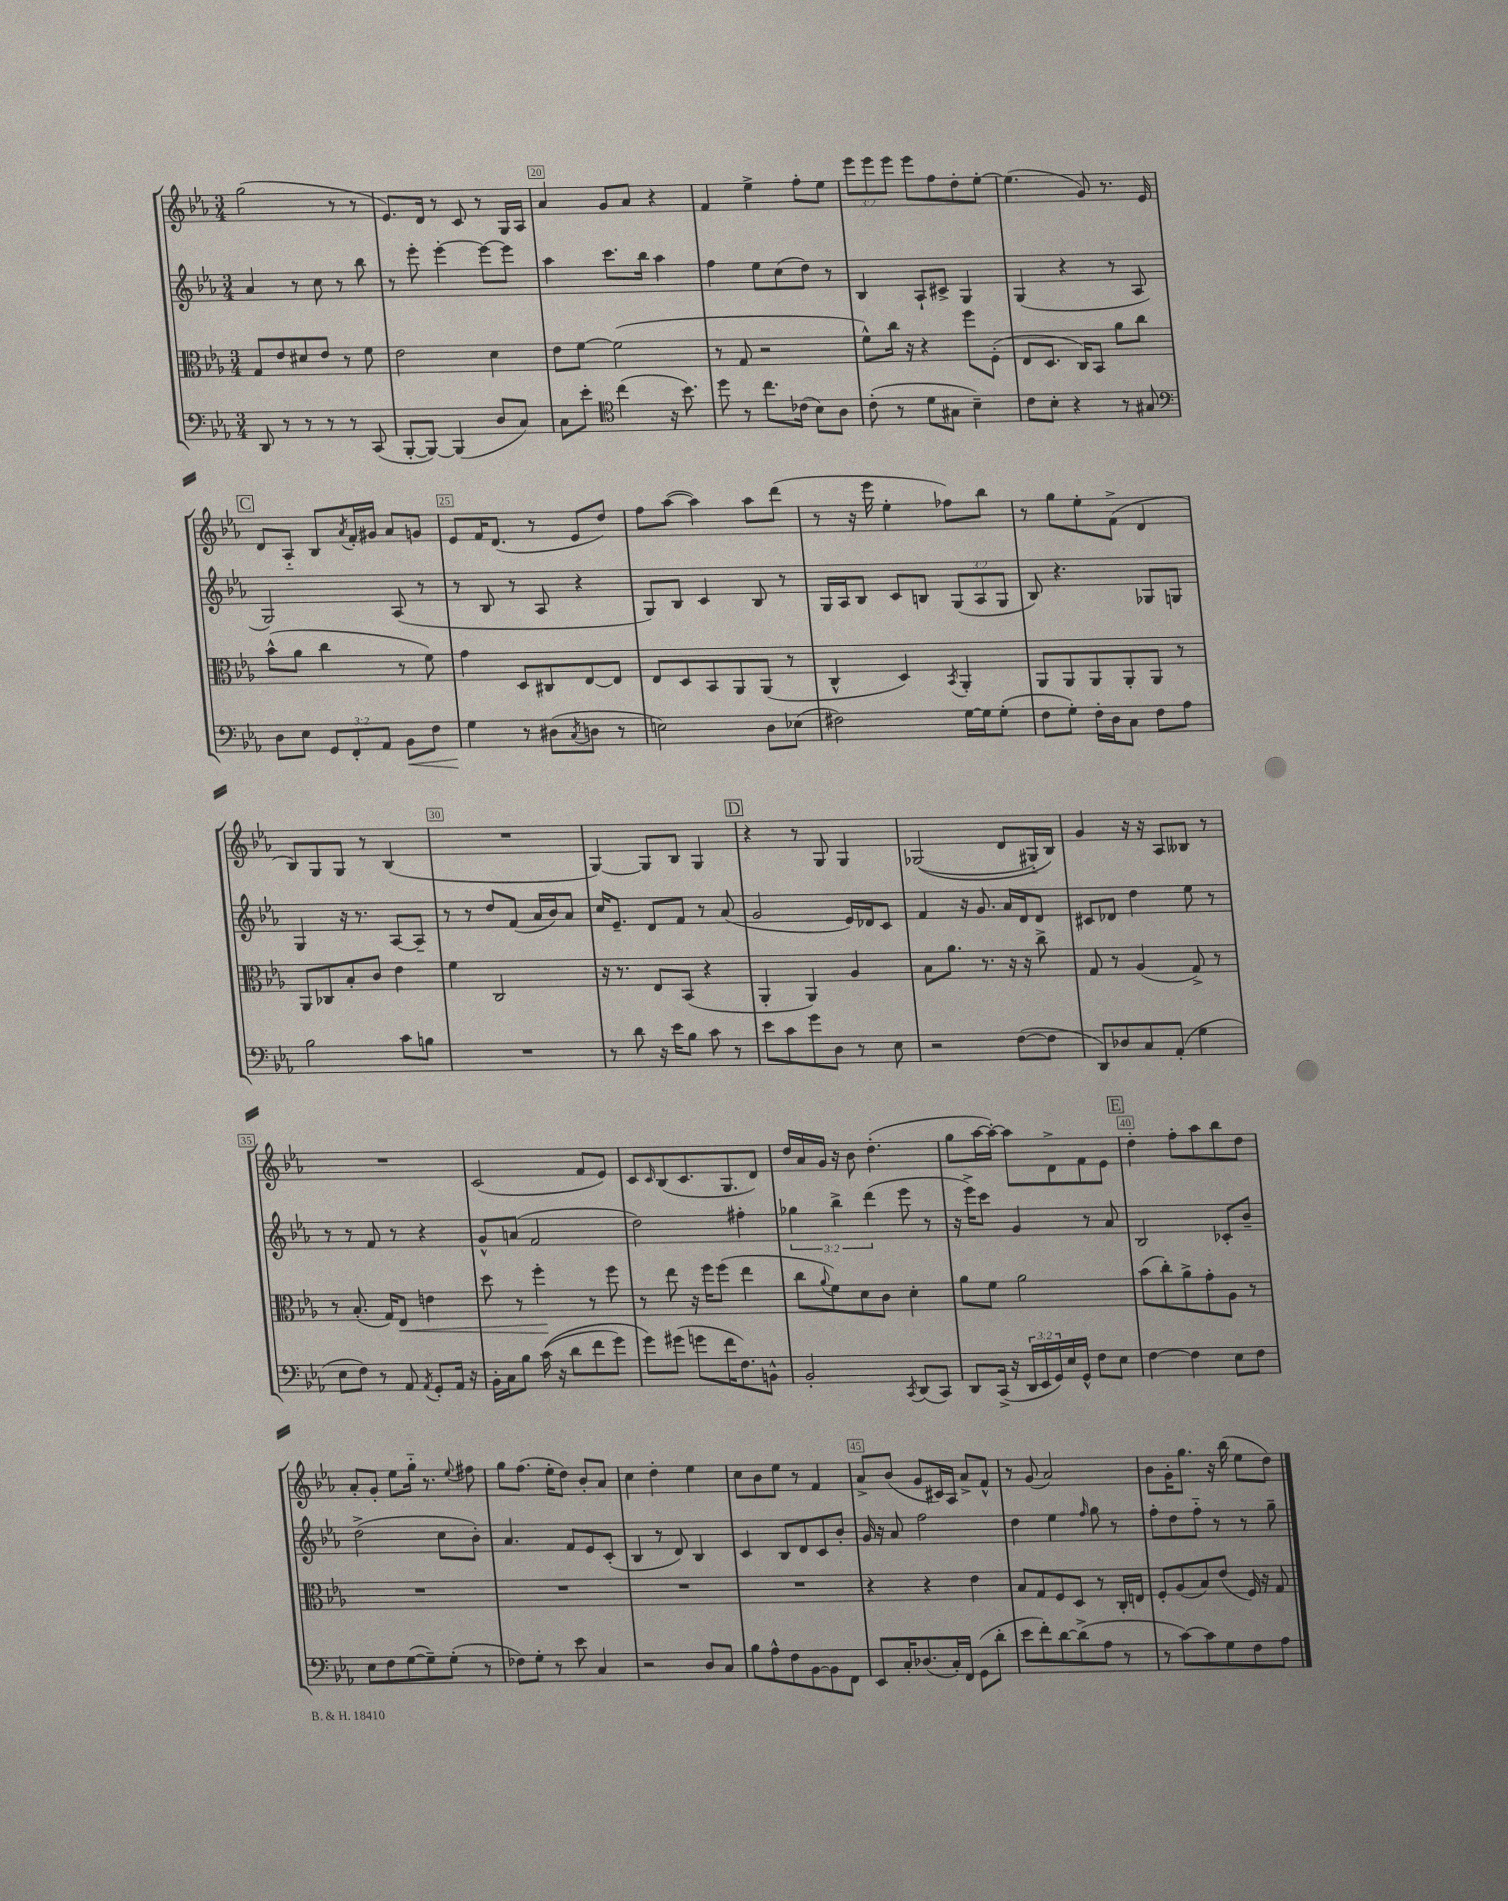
<<
\new StaffGroup <<
\new Staff = "s0" {
    \clef treble \key ees \major \numericTimeSignature \time 3/4 \override Staff.TupletNumber.text = #tuplet-number::calc-fraction-text
    g''2( r8 r8 |
    ees'8.) d'16 r8 c'8 r8 g16 aes16 |
    aes'4 g'8 aes'8 r4 |
    f'4 ees''4-> f''8-. ees''8 |
    \tuplet 3/2 { ees'''8 ees'''8 ees'''8 } ees'''8 f''8 d''8-. ees''8~-. |
    ees''4.( g'8) r8. ees'16 |
    \mark \markup { \box "C" } d'8 aes8-_ bes8 \acciaccatura { aes'8 } f'16-. gis'16 aes'8 g'8 |
    ees'8 f'16 d'8.( r8 ees'8 d''8) |
    f''8 aes''8~( aes''4) aes''8 d'''8( |
    r8 r16 ees'''16 ees''4-. fes''8) bes''8 |
    r8 g''8 ees''8-. f'8->( d'4 |
    bes8) g8 g8 r8 bes4( |
    R2. |
    g4~) g8 bes8 g4 |
    \mark \markup { \box "D" } r4 r8 g8 g4 |
    ges2(\( d'8 gis16-_) bes16\) |
    g'4 r16 r16 aes8 beses8 r8 |
    R2. |
    c'2( f'8 ees'8) |
    c'8 \grace { c'16 } bes8( c'8. g8. d'8) |
    d''16 aes'16 g'16 r16 bes'8 d''4.-.( |
    g''8 aes''16~ aes''16~-.) aes''8 d'8-> f'8 ees'8 |
    \mark \markup { \box "E" } d''4-. f''8-. aes''8 bes''8 d''8 |
    aes'8-. g'8-. ees''8 g''16-_ r8. \appoggiatura { ees''8 } fis''8 |
    g''8 f''8.( ees''16-. d''8) bes'8-. aes'8 |
    c''4 d''4-. ees''4 |
    c''8 bes'8 ees''8 r8 f'4 |
    aes'8-> bes'8( g'8 cis'16) aes16 aes'8-> f'8-^ |
    r8 g'8( aes'2) |
    bes'8 g'16-. g''8. r16 bes''16( ees''8 d''8) \bar "|." |
}
\new Staff = "s1" {
    \clef treble \key ees \major \numericTimeSignature \time 3/4 \override Staff.TupletNumber.text = #tuplet-number::calc-fraction-text
    aes'4 r8 c''8 r8 bes''8 |
    r8 ees'''8-. ees'''4~-. ees'''8~ ees'''8 |
    aes''4 c'''8. bes''16 aes''4 |
    f''4 ees''8 c''8( d''8) r8 |
    bes4 aes8-! cis'8-> g4 |
    g4( r4 r8 aes8 |
    \mark \markup { \box "C" } g2) aes8( r8 |
    r8 bes8 r8 aes8 r4 |
    g8) bes8 c'4 bes8 r8 |
    g16 aes16 bes8 c'8 b8 \tuplet 3/2 { g8( aes8 g8 } |
    bes8) r4. ges8 g8 |
    g4 r16 r8. aes8~ aes8-- |
    r8 r8 d''8 f'8( aes'16 bes'16) aes'8 |
    c''16 ees'8.-- d'8 f'8 r8 aes'8( |
    \mark \markup { \box "D" } g'2 ees'16) des'16 c'8 |
    f'4 r16 g'8. aes'16 d'16 d'8 |
    cis'8 des'8 d''4 ees''8 r8 |
    r8 r8 f'8 r8 r4 |
    g'8-^ a'8( f'2 |
    d''2) fis''4-. |
    \tuplet 3/2 { ges''4 bes''4-> d'''4( } ees'''8 r8 |
    r16 ees'''16->) c'''8 g'4 r8 aes'8 |
    \mark \markup { \box "E" } bes2 ces'8-. bes'8-- |
    d''2->( c''8 bes'8-.) |
    aes'4. f'8 ees'8 c'8-.( |
    bes4 r8 d'8) bes4 |
    c'4 bes8 d'8 c'8 bes'8-. |
    g'16 r16 aes'8 f''2 |
    d''4 ees''4 \grace { f''16 } g''8 r8 |
    f''8-. d''8 f''8-_ r8 r8 g''8-- \bar "|." |
}
\new Staff = "s2" {
    \clef alto \key ees \major \numericTimeSignature \time 3/4
    g8 ees'8 dis'8 ees'8 r8 f'8 |
    ees'2 d'4 |
    ees'8 f'8~ f'2( |
    r8 g8 r2 |
    f'8-^) c''16 r16 r4 f''8 f8-.( |
    ees8 d8. c16) bes,8 aes'8 c''8 |
    \mark \markup { \box "C" } bes'8-^( aes'8 c''4 r8 f'8) |
    g'4 d8 cis8 ees8~ ees8 |
    ees8 d8 bes,8 aes,8 aes,8( r8 |
    c4-^ d4) \acciaccatura { bes,8 } aes,4-. |
    aes,8 aes,8 aes,8 aes,8-. aes,8 r8 |
    aes,8 ces8 bes8-. c'8 ees'4 |
    f'4 c2 |
    r16 r8. ees8 bes,8( r4 |
    \mark \markup { \box "D" } aes,4-. aes,4) aes4 |
    bes8 aes'8. r8. r16 r16 c''8-> |
    g8 r8 aes4( g8->) r8 |
    r8 bes8.-.( g16) ees8\< e'4 |
    d''8 r8 f''4-.\! r8 f''8 |
    r8 ees''8 r16 f''16 f''8( ees''4 |
    c''8 \appoggiatura { aes'8 } f'8) d'8 c'8 d'4-. |
    aes'8 f'8 aes'2 |
    \mark \markup { \box "E" } bes'8( c''8-.) aes'8-> g'8-. aes8 r8 |
    R2. |
    R2. |
    R2. |
    R2. |
    r4 r4 ees'4 |
    bes8 g8 f8 d8 r8 c16-. e16 |
    f8-. aes8( bes8) ees'8( f16) r16 g8 \bar "|." |
}
\new Staff = "s3" {
    \clef bass \key ees \major \numericTimeSignature \time 3/4 \override Staff.TupletNumber.text = #tuplet-number::calc-fraction-text
    d,8 r8 r8 r8 r8 c,8( |
    bes,,8~-. bes,,8~) bes,,4( d8 c8) |
    c8 ees'8-. \clef tenor c''4( r16 bes'8.) |
    d''8 r8 c''8. ces'16( bes8) aes8 |
    c'8-.( r8 d'8 gis8 bes4--) |
    c'8 bes8-. r4 r8 gis8 |
    \mark \markup { \box "C" } \clef bass d8 ees8 \tuplet 3/2 { g,8 f,8-. aes,8 } bes,8\< f8 |
    g4\! r8 dis8( \acciaccatura { c8 } d8 r8 |
    e2) d8 ees8( |
    fis2) g16~ g16 g8-.( |
    f8 g8-.) f16-. d16 c8 f8 aes8 |
    bes2 c'8 b8 |
    R2. |
    r8 d'8 r16 ees'16 bes8 c'8 r8 |
    \mark \markup { \box "D" } ees'8 c'8 g'8 d8 r8 ees8 |
    r2 f8~( f8 |
    d,8) des8 c8 aes,8-.( g4 |
    ees8 f8) r8 aes,8 \acciaccatura { aes,8 } g,8-. aes,16 r16 |
    bes,16-. c16 bes8 c'16(\( r16 d'8 f'8 g'8) |
    g'8\) gis'8( g'8 f'16 f8.) b,8-^ |
    bes,2-. \acciaccatura { c,8 } d,8( c,8) |
    d,8 c,16->( r16 \tuplet 3/2 { d,16 ees,16 g,16) } ees16 g,16-^ f8 ees8 |
    \mark \markup { \box "E" } f4~ f4 ees8 f8 |
    ees8 f8 g8~( g8--) g8-.( r8 |
    fes8) g8-. r8 ees'8 c4 |
    r2 d8 c8 |
    bes8 aes8-^ f8 bes,8~ bes,8 f,8 |
    ees,8 c16-. des8.( c16-.) f,16 g,8( d'8-. |
    ees'8 f'8-.) d'8~ d'8->( aes8 r8 |
    r8 c'8~) c'8 g8 f8 aes8 \bar "|." |
}
>>
>>
\layout { \context { \Score currentBarNumber = #18 \override BarNumber.break-visibility = ##(#f #t #t) barNumberVisibility = #(every-nth-bar-number-visible 5) \override BarNumber.stencil = #(make-stencil-boxer 0.1 0.3 ly:text-interface::print) } }
